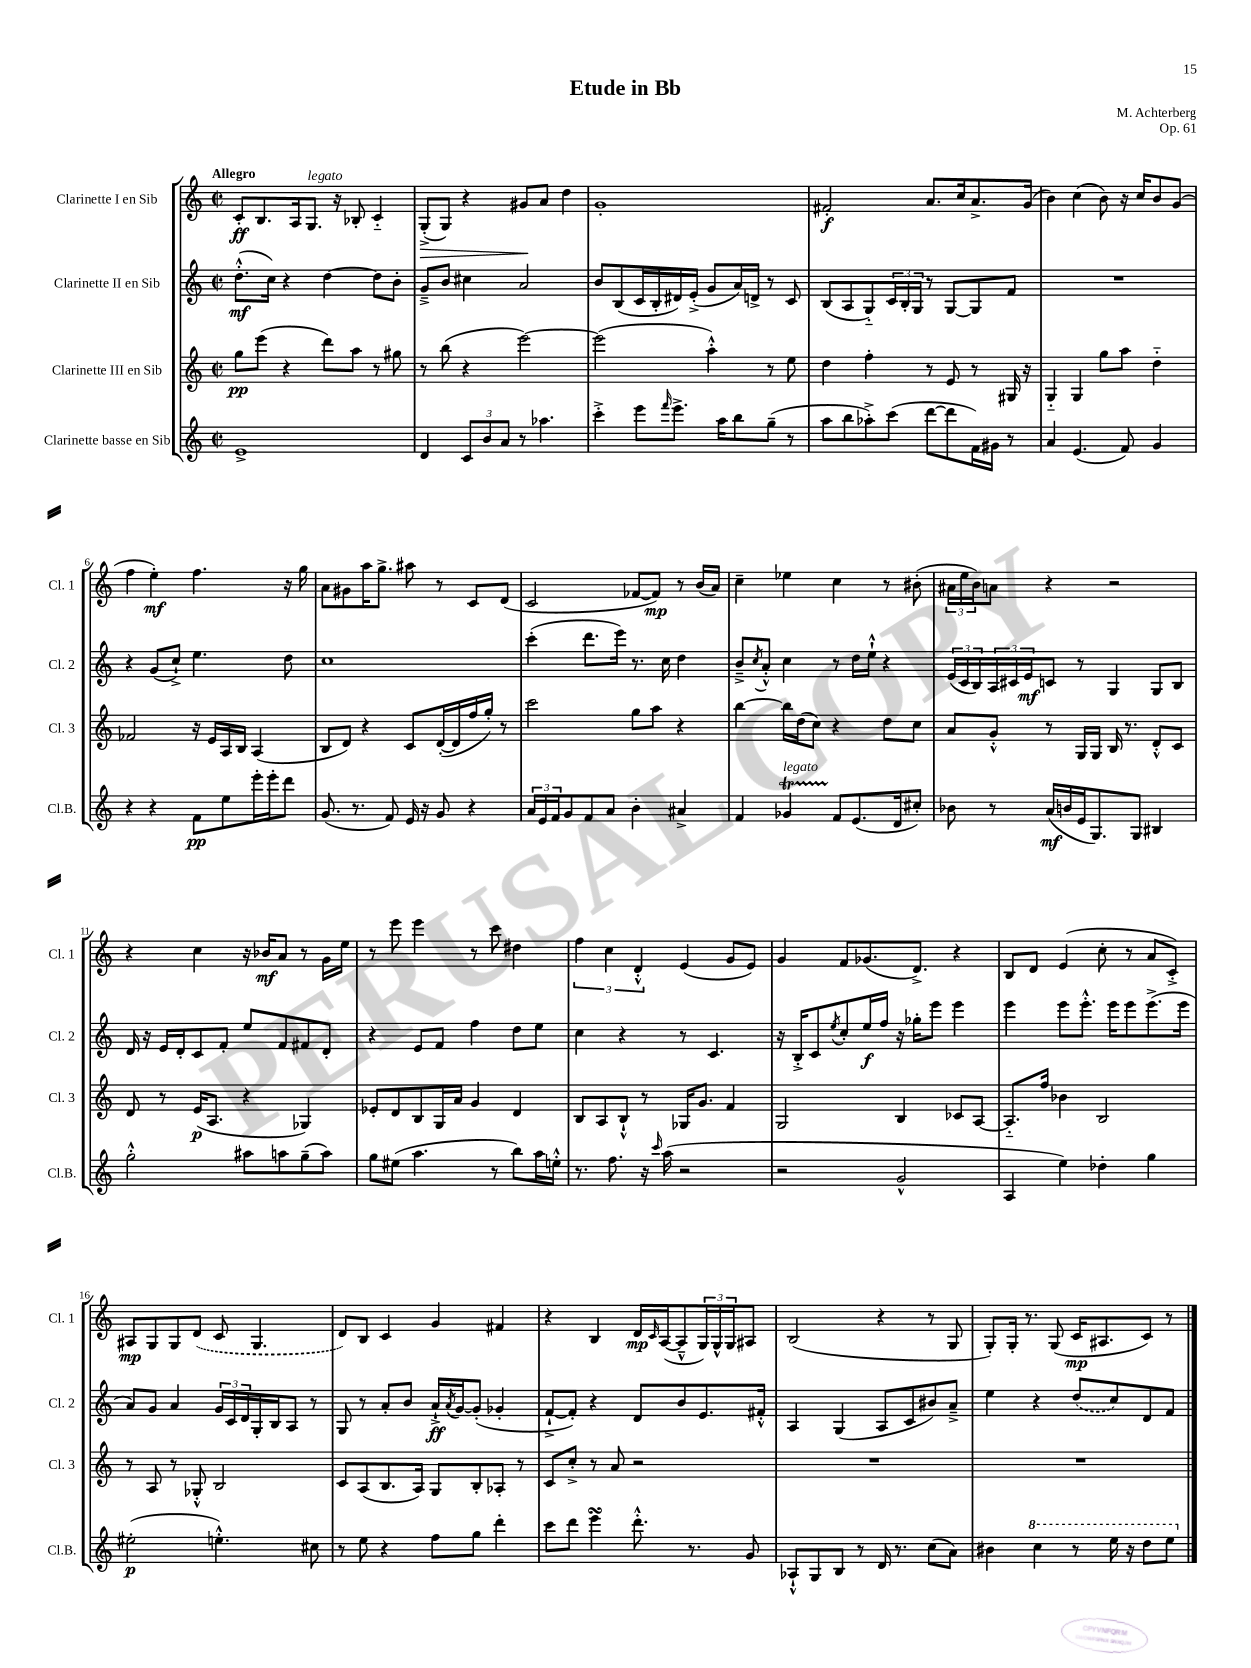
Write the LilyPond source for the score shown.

\header { title = "Etude in Bb" composer = "M. Achterberg" opus = "Op. 61" }
<<
\new StaffGroup <<
\new Staff = "s0" \with { instrumentName = "Clarinette I en Sib" shortInstrumentName = "Cl. 1" } {
    \clef treble \key c \major \defaultTimeSignature \time 2/2 \tempo "Allegro"
    c'8-.\ff b8. a16 g8.^\markup { \italic "legato" } r16 bes8-. c'4-_ |
    g8-.->\>( g8) r4 gis'8\! a'8 d''4 |
    g'1-. |
    fis'2-.\f a'8. c''16 a'8.-> g'16( |
    b'4) c''4( b'8) r16 c''16 b'8 g'8( |
    f''4 e''4-.\mf) f''4. r16 g''16 |
    a'8 gis'8 a''16 g''8.-> ais''8 r8 c'8 d'8( |
    c'2 fes'8~ fes'8\mp) r8 b'16( a'16) |
    c''4-- ees''4 c''4 r8 bis'8-.( |
    \tuplet 3/2 { ais'16 e''16 b'16) } a'8 r4 r2 |
    r4 c''4 r16 bes'16\mf a'8 r8 g'16 e''16 |
    r8 e'''8 e'''4 r8 c'''8 dis''4 |
    \tuplet 3/2 { f''4 c''4 d'4-.-^ } e'4( g'8 e'8) |
    g'4 f'8 ges'8.( d'8.->) r4 |
    b8 d'8 e'4( c''8-. r8 a'8 c'8-.->) |
    ais8\mp g8 g8 \once \slurDashed d'8( c'8 g4. |
    d'8) b8 c'4 g'4 fis'4 |
    r4 b4 d'16\mp \grace { c'16 } a16~( a8---^ \tuplet 3/2 { g16) g16-^ g16 } ais8 |
    b2( r4 r8 g8 |
    g8-.) g16-. r8. g8( c'16\mp ais8. c'8) r8 \bar "|." |
}
\new Staff = "s1" \with { instrumentName = "Clarinette II en Sib" shortInstrumentName = "Cl. 2" } {
    \clef treble \key c \major \defaultTimeSignature \time 2/2
    d''8.-.-^\mf( c''16) r4 d''4~ d''8 b'8-. |
    g'8---> b'8 cis''4 a'2 |
    b'8 b8( c'16 b16-. dis'16) e'16-.->( g'8 a'16) d'16-> r8 c'8 |
    b8( a8 g8-_) \tuplet 3/2 { c'16 b16-. g16 } r8 g8~ g8 f'8 |
    R1 |
    r4 g'8( c''8-!->) e''4. d''8 |
    c''1 |
    c'''4-.( d'''8. e'''16) r8. c''16 d''4 |
    b'8---> \acciaccatura { c''8 } a'8-.-^ c''4 r8 d''16 e''16-!-^ r4 |
    \tuplet 3/2 { e'16( c'16 b16) } \tuplet 3/2 { a16 cis'16 e'16\mf } c'8 r8 g4 g8 b8 |
    d'16 r16 e'16 d'16-. c'8 f'8-. e''8 f'8 fis'8 d'8-. |
    r4 e'8 f'8 f''4 d''8 e''8 |
    c''4 r4 r8 c'4. |
    r16 b16-.-> c'8 \acciaccatura { e''8 } c''8-. e''16\f f''16 r16 ges''16-. e'''8 e'''4 |
    e'''4 e'''8 e'''8.-.-^ e'''16 e'''8 e'''8.->( e'''16 |
    a'8) g'8 a'4 \tuplet 3/2 { g'16 c'16 d'16 } g16-. b16 a8 r8 |
    g8 r8 a'8-. b'8 a'16-!->\ff \acciaccatura { a'8 } g'16~ g'8-.( ges'4-. |
    f'8~-!-> f'8-.) r4 d'8 b'8 e'8. fis'16-.-^ |
    a4 g4( a8 c'8 bis'8) a'8---> |
    e''4 r4 \once \slurDashed d''8( c''8) d'8 f'8 \bar "|." |
}
\new Staff = "s2" \with { instrumentName = "Clarinette III en Sib" shortInstrumentName = "Cl. 3" } {
    \clef treble \key c \major \defaultTimeSignature \time 2/2
    g''8\pp e'''8( r4 d'''8) a''8 r8 gis''8 |
    r8 b''8( r4 e'''2~) |
    e'''2( a''4-.-^) r8 e''8 |
    d''4 f''4-. r8 e'8 r8 gis16 r16 |
    g4-_ g4 g''8 a''8 d''4-_ |
    fes'2 r16 e'16 a16 b16 a4( |
    b8 d'8) r4 c'8 d'16~-.( d'16 f''16 g''16-.) r8 |
    c'''2 g''8 a''8 r4 |
    b''4~ b''16 d''16( c''8) r4 d''8 c''8 |
    a'8 g'8-.-^ r8 g16 g16 b16 r8. d'8-.-^ c'8 |
    d'8 r8 e'16\p( a8. r4 ges4) |
    ees'8-. d'8 b8 g16 a'16 g'4 d'4 |
    b8 a8 b8-!-^ r8 ges16 g'8. f'4 |
    g2 b4 ces'8 a8~ |
    a8.-_ f''16 bes'4 b2 |
    r8 a8 r8 ges8-.-^ b2 |
    c'8 a8( b8. a16) g8 b8-. aes8-. r8 |
    c'8 c''8-.-> r8 a'8 r2 |
    R1 |
    R1 \bar "|." |
}
\new Staff = "s3" \with { instrumentName = "Clarinette basse en Sib" shortInstrumentName = "Cl.B." } {
    \clef treble \key c \major \defaultTimeSignature \time 2/2
    e'1-> |
    d'4 \tuplet 3/2 { c'8 b'8 a'8 } r8 aes''4. |
    c'''4-.-> e'''8 \grace { f'''16 } e'''8.-> a''16 b''8 g''8--( r8 |
    a''8 b''8 aes''8-.->) c'''8( d'''8~ d'''8 f'16) gis'16 r8 |
    a'4 e'4.( f'8) g'4 |
    r4 r4 f'8\pp e''8 e'''16-. e'''16-. d'''8 |
    g'8.( r8. f'8) e'16 r16 g'8 r4 |
    \tuplet 3/2 { a'16 e'16 f'16 } g'8 f'8 a'8 b'4-. ais'4-> |
    f'4 ges'4\startTrillSpan^\markup { \italic "legato" } f'8\stopTrillSpan e'8.( d'16 cis''8-.) |
    bes'8 r8 a'16\mf( b'16 e'16 g8.) g8 bis4 |
    g''2-.-^ ais''8 a''8 g''8--( a''8) |
    g''8 eis''8( a''4. r8 b''8) a''16 e''16-.-^ |
    r8. f''8. r16 \grace { c'''16 } a''16( r2 |
    r2 g'2-^ |
    a4 e''4) des''4-. g''4 |
    eis''2-.\p( e''4.-.-^) cis''8 |
    r8 e''8 r4 f''8 g''8 d'''4-. |
    c'''8 d'''8 e'''4\turn d'''8.-.-^ r8. g'8 |
    aes8-!-^ g8 b8 r8 d'16 r8. c''8( a'8) |
    bis'4 \ottava #1 c'''4 r8 e'''16 r16 d'''8 e'''8 \ottava #0 \bar "|." |
}
>>
>>
